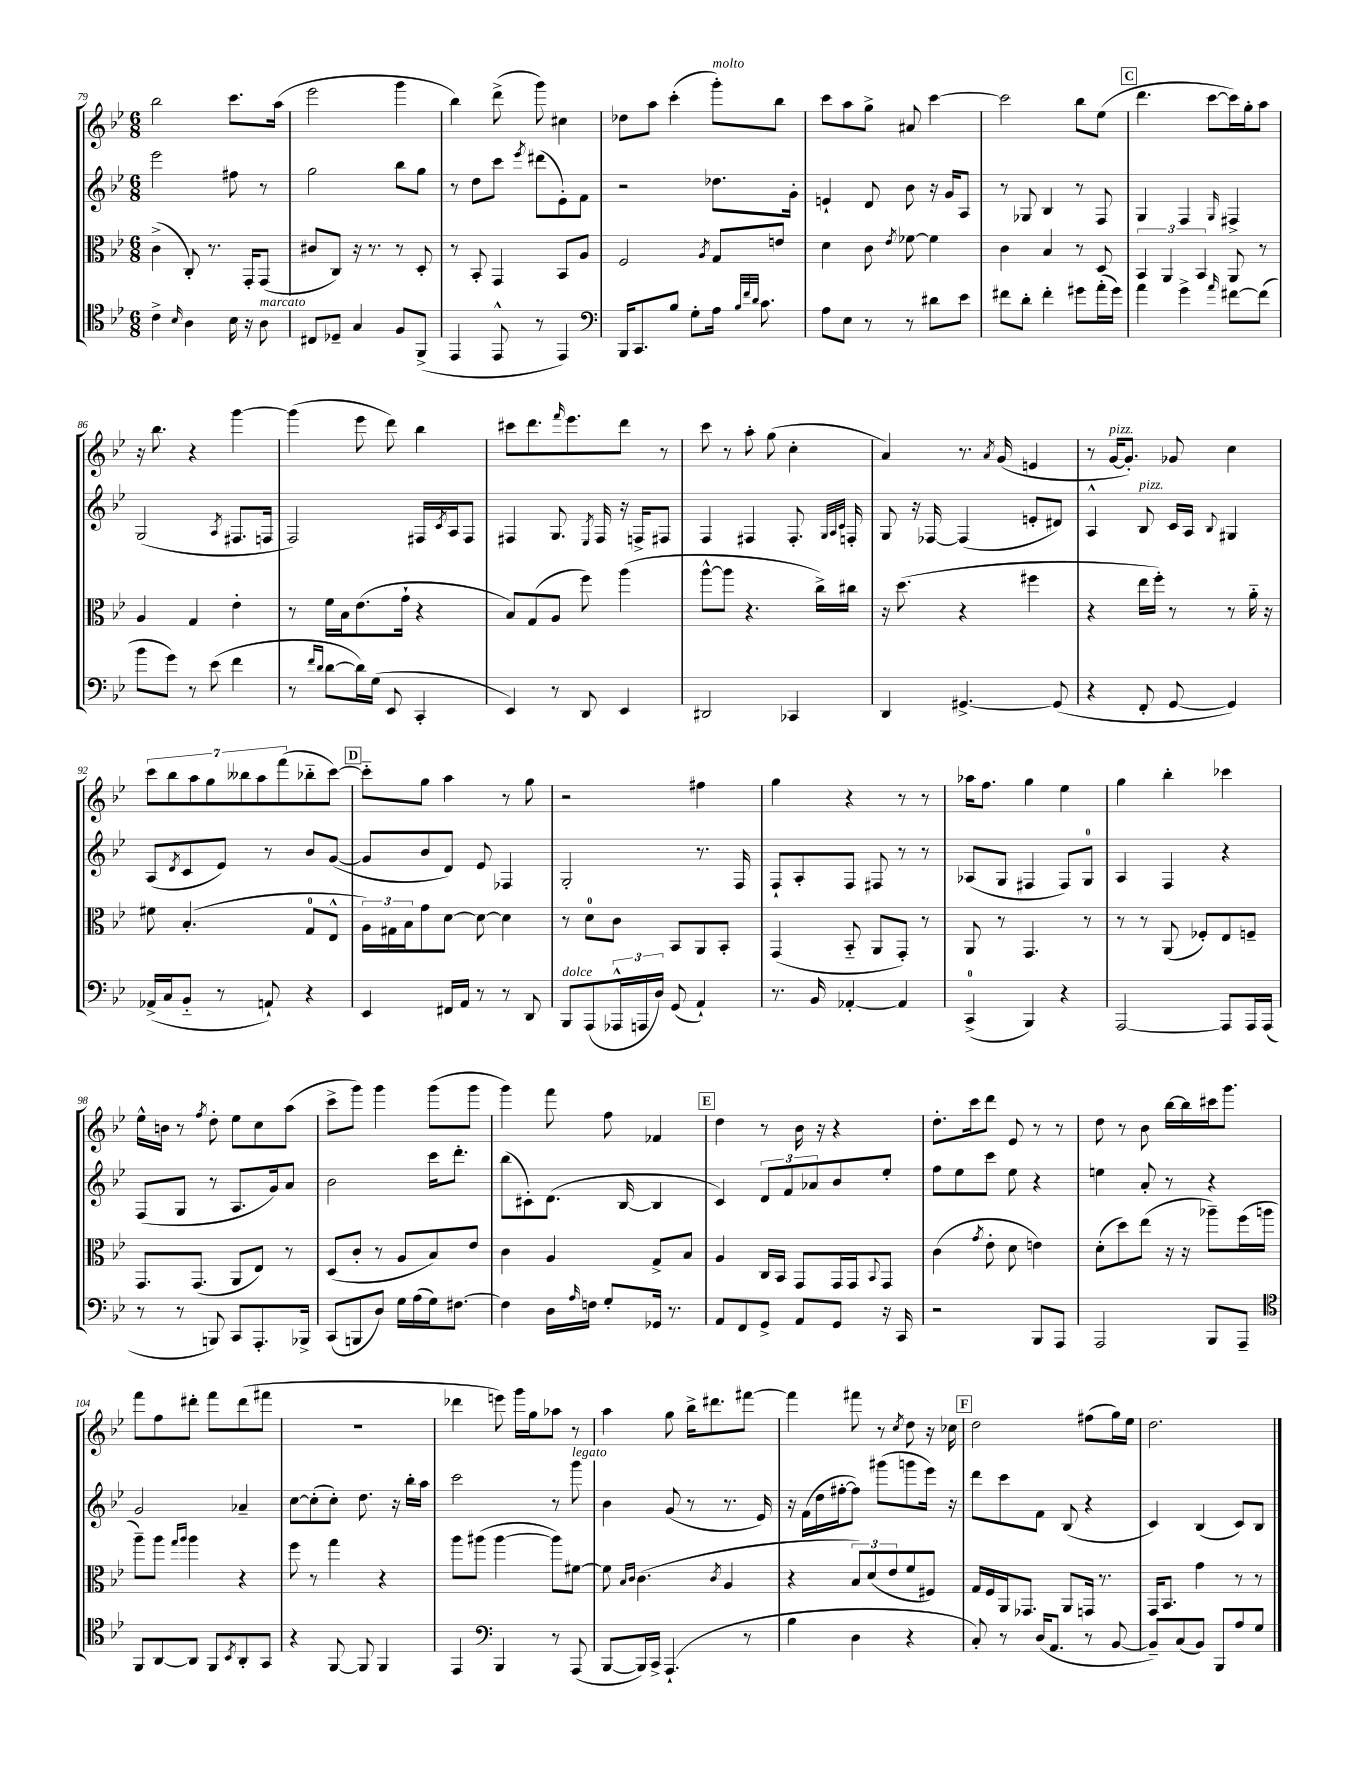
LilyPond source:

<<
\new StaffGroup <<
\new Staff = "s0" {
    \clef treble \key bes \major \numericTimeSignature \time 6/8
    bes''2 c'''8. a''16( |
    ees'''2 g'''4 |
    bes''4) d'''8->( g'''8) cis''4 |
    des''8 a''8 c'''4-.( g'''8-.^\markup { \italic "molto" }) bes''8 |
    c'''8 a''8 g''8-> ais'8 c'''4~ |
    c'''2 bes''8 ees''8( |
    \mark \markup { \box "C" } d'''4. c'''8~ c'''16) g''16-. a''8 |
    r16 bes''8. r4 g'''4~ |
    g'''4( ees'''8 d'''8) bes''4 |
    cis'''8 d'''8. \grace { f'''16 } ees'''8. d'''8 r8 |
    c'''8 r8 a''8-. g''8( c''4-. |
    a'4) r8. \acciaccatura { a'8 } g'16( e'4 |
    r8 g'16~^\markup { \italic "pizz." } g'8.-.) ges'8 c''4 |
    \tuplet 7/4 { c'''8 bes''8 a''8 g''8 beses''8 a''8 f'''8( } bes''8-_ c'''8~) |
    \mark \markup { \box "D" } c'''8-_ g''8 a''4 r8 g''8 |
    r2 fis''4 |
    g''4 r4 r8 r8 |
    aes''16 f''8. g''4 ees''4 |
    g''4 bes''4-. ces'''4 |
    ees''16-^ b'16 r8 \acciaccatura { f''8 } d''8-. ees''8 c''8 a''8( |
    c'''8-> g'''8) g'''4 g'''8( g'''8 |
    g'''4) f'''8 f''8 fes'4 |
    \mark \markup { \box "E" } d''4 r8 bes'16 r16 r4 |
    d''8.-. c'''16 d'''8 ees'8 r8 r8 |
    d''8 r8 bes'8 bes''16~ bes''16 cis'''16 g'''8. |
    f'''8 f''8 dis'''8-. f'''8 dis'''8( fis'''8 |
    R2. |
    des'''4 e'''8) g'''16 g''16 aes''8 r8 |
    a''4 g''8 bes''16-> dis'''8. fis'''8~ |
    fis'''4 fis'''8 r8 \acciaccatura { c''8 } d''8 r16 ces''16 |
    \mark \markup { \box "F" } d''2 fis''8( g''16) ees''16 |
    d''2. \bar "|." |
}
\new Staff = "s1" {
    \clef treble \key bes \major \numericTimeSignature \time 6/8
    ees'''2 fis''8 r8 |
    g''2 bes''8 g''8 |
    r8 d''8 c'''8 \acciaccatura { ees'''8 } dis'''8( ees'8-.) f'8 |
    r2 des''8. g'16-. |
    e'4-! d'8 bes'8 r16 g'16 a8 |
    r8 ges8 bes4 r8 f8 |
    \mark \markup { \box "C" } g4 f4 \grace { g16 } fis4-> |
    g2( \acciaccatura { a8 } fis8. f16 |
    f2) fis16 \acciaccatura { c'8 } a16 fis8 |
    fis4 g8. \acciaccatura { ees8 } fis16 r16 f16-> fis8 |
    f4 fis4 fis8.-. \grace { g32 a32 c'32 } f16-. |
    g8 r16 fes16~ fes4( e'8-. dis'8) |
    a4-^ bes8^\markup { \italic "pizz." } c'16 a16 \appoggiatura { bes8 } gis4 |
    a8( \acciaccatura { d'8 } c'8 ees'8) r8 bes'8 g'8~( |
    \mark \markup { \box "D" } g'8 bes'8 d'8) ees'8 fes4 |
    g2-. r8. f16 |
    f8-! a8-. f8 fis8 r8 r8 |
    aes8( g8 fis4 fis8) g8-0 |
    a4 f4 r4 |
    f8( g8 r8 a8. g'16) a'8 |
    bes'2 c'''16 d'''8.-. |
    bes''8( cis'8-.) d'8.( bes16~ bes4 |
    \mark \markup { \box "E" } c'4) \tuplet 3/2 { d'8 f'8 aes'8 } bes'8 ees''8-. |
    f''8 ees''8 c'''8 ees''8 r4 |
    e''4 a'8-. r8 r4 |
    g'2 aes'4-- |
    c''8~ c''8-.( c''8-.) d''8. r16 bes''16-. a''16 |
    c'''2 r8 g'''8^\markup { \italic "legato" } |
    bes'4 g'8( r8 r8. ees'16) |
    r16 f'16( d''16 fis''16~-. fis''8) gis'''8( g'''8 ees'''16) r16 |
    \mark \markup { \box "F" } d'''8 c'''8 f'8 bes8( r4 |
    c'4) bes4( c'8) bes8 \bar "|." |
}
\new Staff = "s2" {
    \clef alto \key bes \major \numericTimeSignature \time 6/8
    c'4->( c8-.) r8. g,16-. g,8( |
    cis'8 c8) r16 r8. r8 d8-. |
    r8 bes,8-. g,4 bes,8 a8 |
    f2 \acciaccatura { a8 } g8 e'8 |
    d'4 c'8 \acciaccatura { ees'8 } fes'8~ fes'4 |
    c'4 bes4 r8 d8 |
    \mark \markup { \box "C" } \tuplet 3/2 { bes,4 a,4 bes,4 } a,8 r8 |
    a4 g4 ees'4-. |
    r8 f'16 bes16 ees'8.( g'16-! r4 |
    bes8) g8( a8 f''8) a''4( |
    a''8~-^ a''8 r4. c''16->) cis''16 |
    r16 d''8.( r4 fis''4 |
    r4 ees''16 f''16-.) r8 r8 a'16-_ r16 |
    fis'8 bes4.-.( g8-0 ees8-^ |
    \mark \markup { \box "D" } \tuplet 3/2 { a16) gis16 bes16 } g'8 d'8~ d'8~ d'4 |
    r8 d'8-0 c'8 bes,8 a,8 bes,8-. |
    g,4( bes,8-_ a,8 g,8-.) r8 |
    a,8 r8 g,4. r8 |
    r8 r8 a,8( fes8-.) ees8 f8-- |
    g,8. g,8.( a,8 ees8) r8 |
    d8( c'8-. r8 a8 bes8) ees'8 |
    c'4 a4 g8-> bes8 |
    \mark \markup { \box "E" } a4 c16 bes,16 g,8 g,16 g,16 \appoggiatura { bes,8 } g,8 |
    c'4( \acciaccatura { g'8 } ees'8-. d'8 e'4) |
    d'8-.( d''8) ees''8( r16 r16 aes''8--) f''16( a''16 |
    a''8--) a''8 \grace { g''16 a''16 } a''4 r4 |
    f''8 r8 g''4 r4 |
    a''8 ais''8( ais''4~ ais''8) fis'8~ |
    fis'8 \grace { bes16 c'16 } c'4.( \acciaccatura { c'8 } a4 |
    r4 \tuplet 3/2 { bes8) d'8( ees'8 } f'8 fis8) |
    \mark \markup { \box "F" } g16 f16 a,16 ges,8. a,8 g,16 r8. |
    g,16 bes,8. g'4 r8 r8 \bar "|." |
}
\new Staff = "s3" {
    \clef tenor \key bes \major \numericTimeSignature \time 6/8
    c'4-> \grace { bes16 } a4 bes16 r16 a8^\markup { \italic "marcato" } |
    cis8 des8-- g4 f8 f,8->( |
    ees,4 ees,8-^ r8 ees,4) |
    \clef bass bes,,16 c,8. bes8 g8-. a16 \grace { bes32 f'32 d'32 } c'8. |
    a8 ees8 r8 r8 dis'8 ees'8 |
    fis'8 d'8-. fis'4-. gis'8 a'16-.( gis'16) |
    \mark \markup { \box "C" } a'4 g'4-> \grace { a'16 } fis'8~ fis'8( |
    bes'8 g'8) r8 ees'8( f'4 |
    r8 \grace { f'16 d'16 } d'8~ d'16) g16( ees,8 c,4-. |
    ees,4) r8 d,8 ees,4 |
    dis,2 ces,4 |
    d,4 gis,4.~-> gis,8( |
    r4 f,8-. g,8~ g,4) |
    aes,16->( c16 bes,8-_ r8 a,8-!) r4 |
    \mark \markup { \box "D" } ees,4 fis,16 a,16 r8 r8 d,8 |
    bes,,8^\markup { \italic "dolce" } a,,8( \tuplet 3/2 { aes,,16-^ a,,16 d16) } g,8( a,4-!) |
    r8. bes,16 aes,4~-. aes,4 |
    c,4-0->( bes,,4) r4 |
    a,,2~ a,,8 a,,16 a,,16( |
    r8 r8 b,,8) c,8 a,,8.-. bes,,16-> |
    c,8( b,,8 d8) g16 a16( g16) fis8.~ |
    fis4 d16 \grace { a16 } f16 g8-. ges,16 r8. |
    \mark \markup { \box "E" } a,8 f,8 g,8-> a,8 g,8 r16 c,16 |
    r2 bes,,8 a,,8 |
    a,,2 bes,,8 a,,8-- |
    \clef tenor f,8 a,8~ a,8 f,8 \acciaccatura { bes,8 } a,8-. g,8 |
    r4 f,8~ f,8 f,4 |
    ees,4 \clef bass bes,,4 r8 a,,8( |
    bes,,8~ bes,,16) c,16-> a,,4.-!( r8 |
    bes4 d4 r4 |
    \mark \markup { \box "F" } c8-.) r8 d16( a,8. r8 bes,8~ |
    bes,8--) c8( bes,8) bes,,8 a8 g8 \bar "|." |
}
>>
>>
\layout { \context { \Score currentBarNumber = #79 } }
